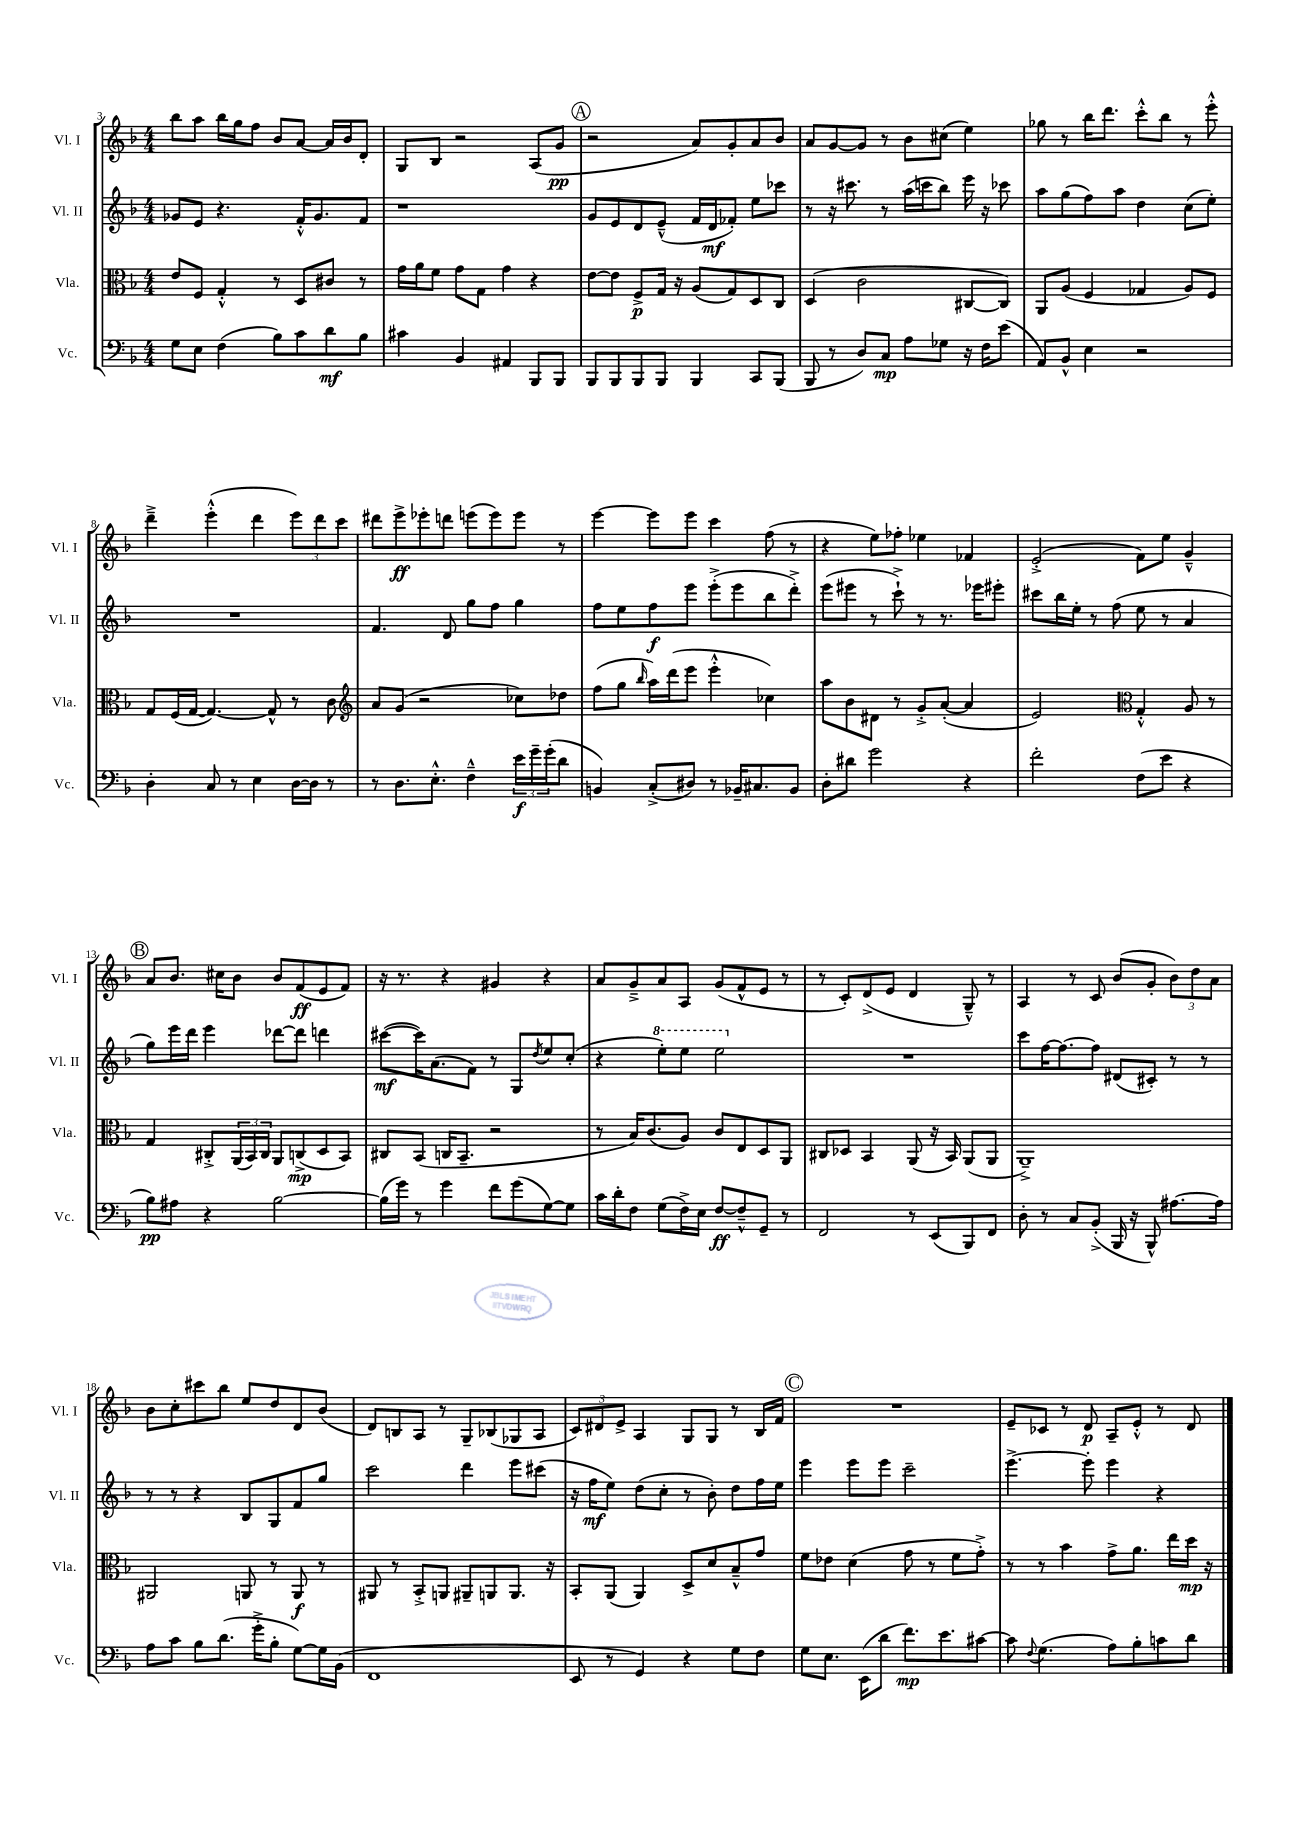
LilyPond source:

<<
\new StaffGroup <<
\new Staff = "s0" \with { instrumentName = "Vl. I" shortInstrumentName = "Vl. I" } {
    \clef treble \key f \major \numericTimeSignature \time 4/4
    bes''8 a''8 bes''16 g''16 f''8 bes'8 a'8~ a'16 bes'16 d'8-. |
    g8 bes8 r2 a8( g'8\pp |
    \mark \markup { \circle "A" } r2 a'8) g'8-. a'8 bes'8 |
    a'8 g'8~ g'8 r8 bes'8 cis''8( e''4) |
    ges''8 r8 bes''16 d'''8. c'''8-.-^ bes''8 r8 e'''8-.-^ |
    d'''4---> e'''4-.-^( d'''4 \tuplet 3/2 { e'''8) d'''8 c'''8 } |
    dis'''8 e'''8->\ff ees'''8-. d'''8 e'''8( e'''8) e'''8 r8 |
    e'''4~ e'''8 e'''8 c'''4 f''8( r8 |
    r4 e''8) fes''8-. ees''4 fes'4 |
    e'2-.->( f'8) e''8 g'4---^ |
    \mark \markup { \circle "B" } a'8 bes'8. cis''16 bes'8 bes'8 f'8\ff( e'8 f'8) |
    r16 r8. r4 gis'4 r4 |
    a'8 g'8---> a'8 a8 g'8( f'8-^ e'8 r8 |
    r8 c'8-.) d'8->( e'8 d'4 g8---^) r8 |
    a4 r8 c'8 bes'8( g'8-. \tuplet 3/2 { bes'8) d''8 a'8 } |
    bes'8 c''8-. cis'''8 bes''8 e''8 d''8 d'8 bes'8( |
    d'8) b8 a8 r8 g8-- bes8( ges8 a8 |
    \tuplet 3/2 { c'8) dis'8 e'8-> } a4 g8 g8 r8 bes16 f'16 |
    \mark \markup { \circle "C" } R1 |
    e'8-- ces'8 r8 d'8\p a8-- e'8-.-^ r8 d'8 \bar "|." |
}
\new Staff = "s1" \with { instrumentName = "Vl. II" shortInstrumentName = "Vl. II" } {
    \clef treble \key f \major \numericTimeSignature \time 4/4
    ges'8 e'8 r4. f'16-.-^ ges'8. f'8 |
    r1 |
    \mark \markup { \circle "A" } g'8 e'8 d'8 e'8---^( f'16 d'16\mf fes'8-.) e''8 ces'''8 |
    r8 r16 cis'''8. r8 a''16( c'''16 bes''8) e'''16 r16 ces'''8 |
    a''8 g''8( f''8) a''8 d''4 c''8( e''8-.) |
    R1 |
    f'4. d'8 g''8 f''8 g''4 |
    f''8 e''8 f''8\f e'''8 e'''8-.->( e'''8 bes''8 d'''8-.->) |
    e'''8( eis'''8 r8 c'''8-!->) r8 r8. ees'''16 eis'''8-. |
    cis'''8 bes''16 e''16-. r8 f''8( e''8 r8 a'4 |
    \mark \markup { \circle "B" } g''8) e'''16 d'''16 e'''4 des'''8~ des'''8 d'''4 |
    cis'''8~\mf( cis'''16) a'8.( f'8) r8 g8 \acciaccatura { d''8 } e''8 c''8-.( |
    r4 \ottava #1 e'''8-.) e'''8 e'''2 \ottava #0 |
    R1 |
    c'''8 f''16~ f''8.~ f''8 dis'8( cis'8-.) r8 r8 |
    r8 r8 r4 bes8 g8 f'8 g''8 |
    c'''2 d'''4 e'''8 cis'''8( |
    r16 f''16\mf e''8) d''8( c''8-. r8 bes'8-.) d''8 f''16 e''16 |
    \mark \markup { \circle "C" } e'''4 e'''8 e'''8 c'''2-- |
    e'''4.~-> e'''8-. e'''4 r4 \bar "|." |
}
\new Staff = "s2" \with { instrumentName = "Vla." shortInstrumentName = "Vla." } {
    \clef alto \key f \major \numericTimeSignature \time 4/4
    e'8 f8 g4-.-^ r8 d8 cis'8 r8 |
    g'16 a'16 f'8 g'8 g8 g'4 r4 |
    \mark \markup { \circle "A" } e'8~ e'8 f8->\p g16 r16 a8( g8) d8 c8 |
    d4( c'2 cis8~ cis8) |
    a,8 a8( f4 ges4 a8) f8 |
    g8 f16( g16~ g4.~) g8-^ r8 c'8 |
    \clef treble a'8 g'8( r2 ces''8) des''8 |
    f''8( g''8 \grace { bes''16 } a''16) d'''16( e'''8 e'''4-.-^ ces''4) |
    a''8 bes'8 dis'8 r8 g'8-.-> a'8~-.( a'4 |
    e'2) \clef alto g4-.-^ a8 r8 |
    \mark \markup { \circle "B" } g4 cis8-.-> \tuplet 3/2 { a,16( bes,16) cis16 } a,8 c8->\mp( d8 bes,8) |
    cis8 bes,8( c16 bes,8.-- r2 |
    r8 bes16) c'8.( a8) c'8 e8 d8 a,8 |
    cis8 des8 bes,4 a,8( r16 bes,16) a,8( a,8 |
    a,1--->) |
    ais,2 a,8 r8 a,8\f r8 |
    ais,8 r8 bes,8-.-> a,8 ais,8-- a,8 a,8. r16 |
    bes,8-. a,8( a,4) d8-> d'8 bes8---^ g'8 |
    \mark \markup { \circle "C" } f'8 ees'8 d'4( g'8 r8 f'8 g'8-.->) |
    r8 r8 bes'4 g'8-> a'8. e''16 d''16\mp r16 \bar "|." |
}
\new Staff = "s3" \with { instrumentName = "Vc." shortInstrumentName = "Vc." } {
    \clef bass \key f \major \numericTimeSignature \time 4/4
    g8 e8 f4( bes8) c'8 d'8\mf bes8 |
    cis'4 bes,4 ais,4 bes,,8 bes,,8 |
    \mark \markup { \circle "A" } bes,,8 bes,,8 bes,,8 bes,,8 bes,,4 c,8 bes,,8( |
    bes,,8 r8 d8) c8\mp a8 ges8 r16 f16 e'8( |
    a,8) bes,8-^ e4 r2 |
    d4-. c8 r8 e4 d16~ d16 r8 |
    r8 d8. e8.-.-^ f4---^ \tuplet 3/2 { e'16\f g'16-- g'16-.( } d'8 |
    b,4) c8-.->( dis8) r8 bes,16-- cis8. bes,8 |
    d8-. dis'8 g'2 r4 |
    f'2-. f8( e'8 r4 |
    \mark \markup { \circle "B" } bes8\pp) ais8 r4 bes2~ |
    bes16( g'16) r8 g'4 f'8 g'8( g8~) g8 |
    c'16 d'16-. f8 g8( f16->) e16 f8~\ff f8---^ g,8-- r8 |
    f,2 r8 e,8( bes,,8) f,8 |
    d8-. r8 c8 bes,8-.->( bes,,16 r16 bes,,8-^) ais8.~ ais16 |
    a8 c'8 bes8 d'8.( g'16-.-> bes8-. g8~) g16 bes,16( |
    f,1 |
    e,8 r8 g,4) r4 g8 f8 |
    \mark \markup { \circle "C" } g8 e8. e,16( d'8 f'8.\mp) e'8. cis'8~ |
    cis'8 \appoggiatura { f8 } g4.( a8) bes8-. c'8 d'8 \bar "|." |
}
>>
>>
\layout { \context { \Score currentBarNumber = #3 } }
